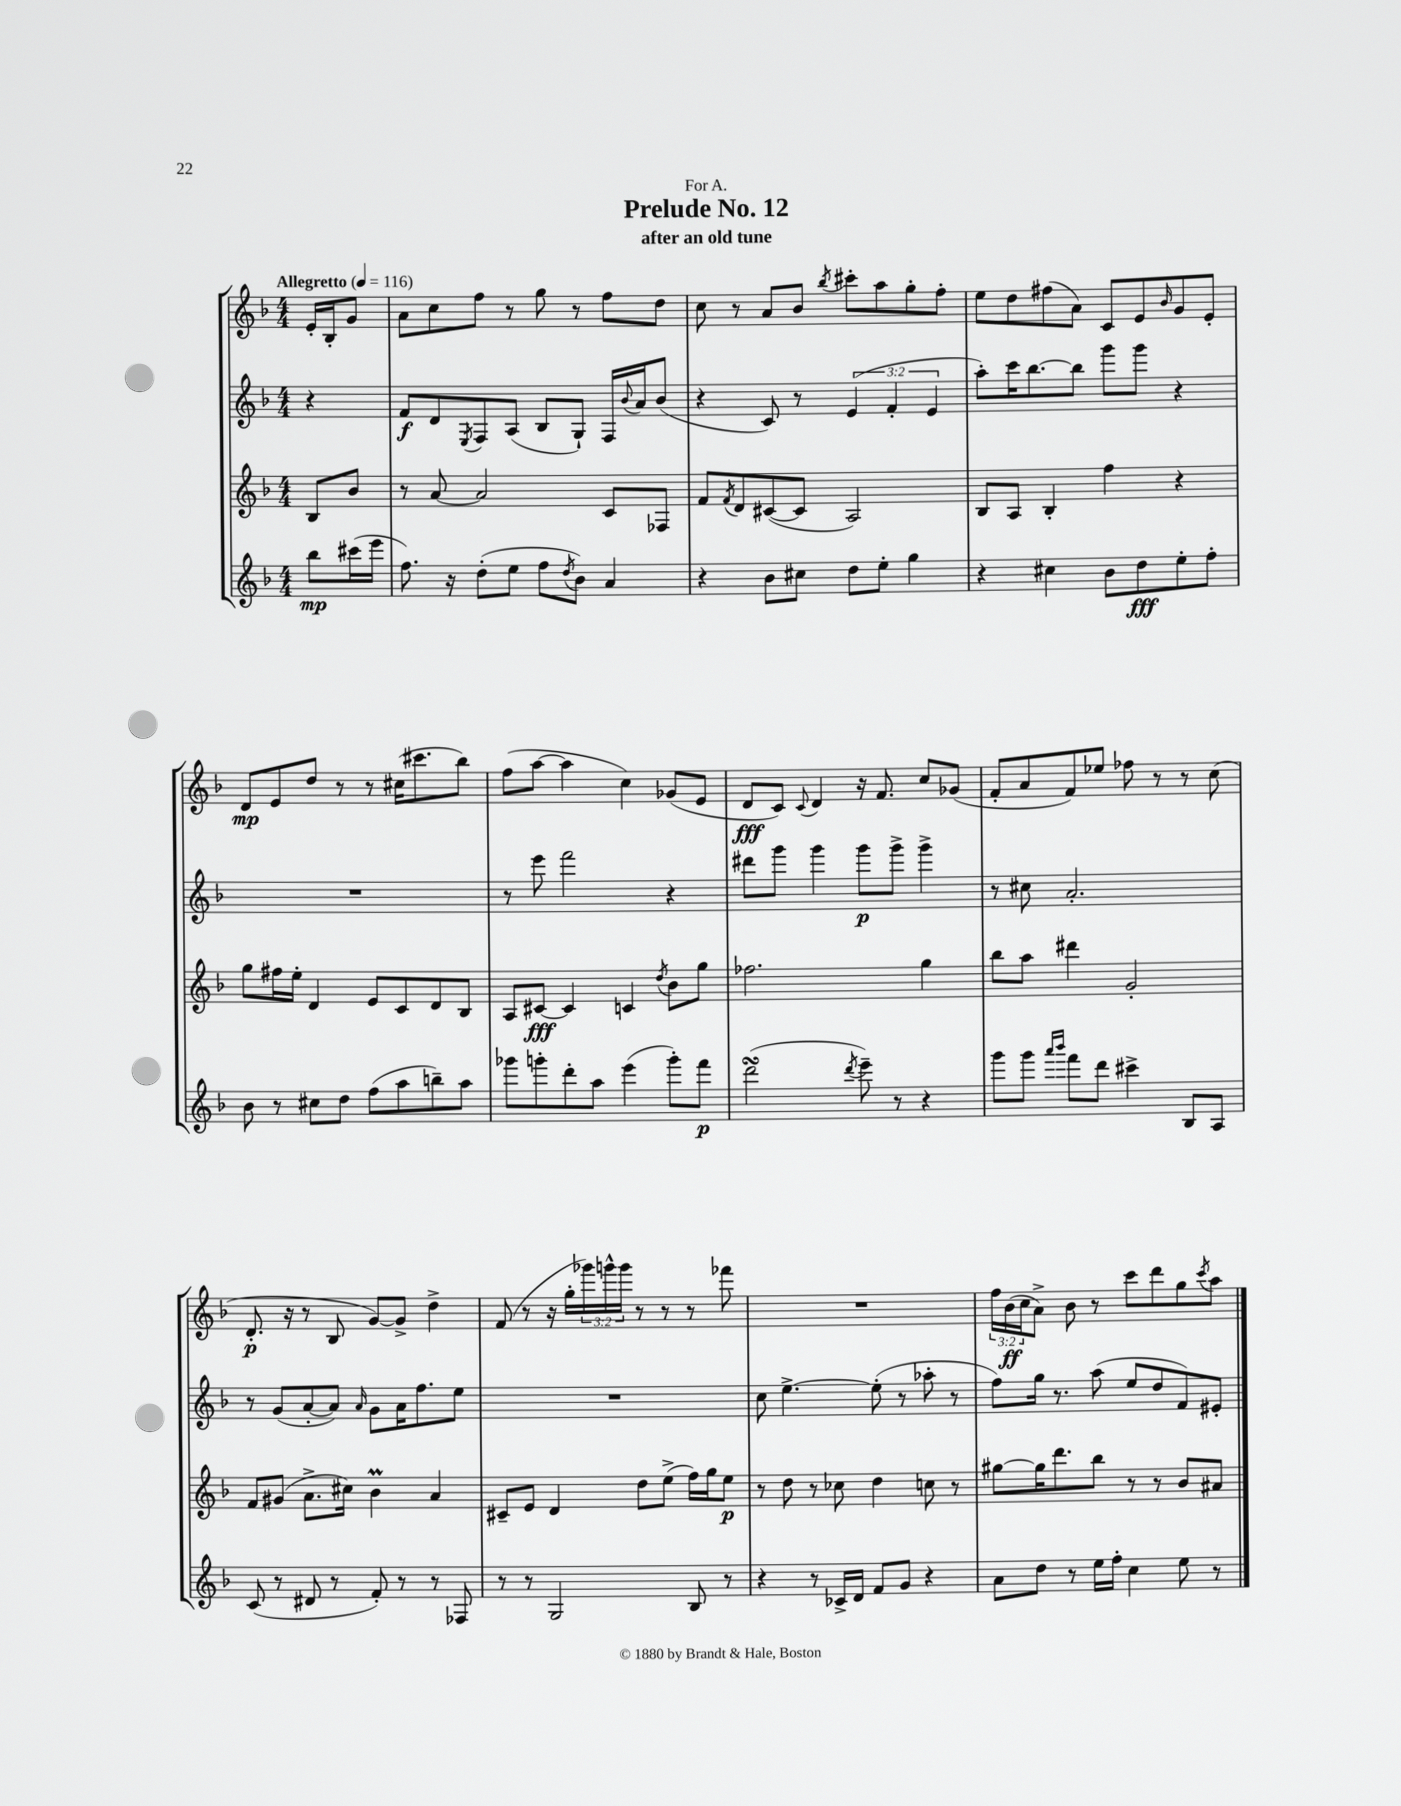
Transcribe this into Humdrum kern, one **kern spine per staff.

**kern	**kern	**kern	**kern
*staff4	*staff3	*staff2	*staff1
*clefG2	*clefG2	*clefG2	*clefG2
*k[b-]	*k[b-]	*k[b-]	*k[b-]
*M4/4	*M4/4	*M4/4	*M4/4
*MM116	*MM116	*MM116	*MM116
8bb-	8B-	4r	16e'
.	.	.	16B-'
(16ccc#	8b-	.	8g
16eee	.	.	.
=	=	=	=
8.ff)	8r	8f	8a
.	[8a	8d	8cc
16r	.	.	.
.	.	8qE	.
(8dd'	2a]	8F	8ff
8ee	.	(8A	8r
8ff	.	8B-	8gg
8qdd	.	.	.
8b-)	.	8G`)	8r
4a	8c	16F	8ff
.	.	8qqb-	.
.	.	16a	.
.	8F-	(8b-	8dd
=	=	=	=
4r	8f	4r	8cc
.	8qf	.	.
.	8d	.	8r
8b-	([8c#	8c)	8a
8cc#	8c#]	8r	8b-
.	.	.	8qbb-
8dd	2A)	(6e	8ccc#'
8ee'	.	.	8aa
.	.	6f'	.
4gg	.	.	8gg'
.	.	6e	.
.	.	.	8ff'
=	=	=	=
4r	8B-	8aa')	8ee
.	8A	16ccc	8dd
.	.	[8.bb-	.
4cc#	4B-'	.	(8ff#
.	.	8bb-]	8a)
8b-	4ff	8ggg	8c
8dd	.	8ggg	8e
.	.	.	16qqb-
8ee'	4r	4r	8g
8ff'	.	.	8e'
=	=	=	=
8b-	8gg	1r	8d
8r	16ff#	.	8e
.	16ee'	.	.
8cc#	4d	.	8dd
8dd	.	.	8r
(8ff	8e	.	8r
8aa	8c	.	(16cc#
.	.	.	8.ccc#
8bb~)	8d	.	.
8aa	8B-	.	8bb-)
=	=	=	=
8ggg-	8A	8r	(8ff
8ggg'	[8c#	8eee	[8aa
8ddd'	4c#]	2fff	4aa]
8aa	.	.	.
(4eee	4c	.	4cc)
.	8qdd	.	.
8ggg')	8b-	4r	(8g-
8fff	8gg	.	8e
=	=	=	=
(2ddd	2.ff-	8ddd#	8d
.	.	8ggg	8c)
.	.	.	8qqc
.	.	4ggg	4d
8qddd	.	.	.
8eee~)	.	8ggg	16r
.	.	.	8.f
8r	.	8ggg^	.
4r	4gg	4ggg^	8cc
.	.	.	(8g-
=	=	=	=
8ggg	8bb-	8r	8f'
8ggg	8aa	8cc#	8a
16qqaaa	.	.	.
16qqbbb-	.	.	.
8fff	4ddd#	2.a'	8f)
8ddd	.	.	8ee-
4ccc#^	2g'	.	8ff-
.	.	.	8r
8B-	.	.	8r
8A	.	.	(8cc
=	=	=	=
(8c	8f	8r	8.d'
8r	(8g#	(8g	.
.	.	.	16r
8d#	8.a^	[8a'	8r
8r	.	8a])	8B-
.	16cc#)	.	.
.	.	16qqa	.
8f')	4b-	8g	[8g)
8r	.	16a	8g^]
.	.	8.ff	.
8r	4a	.	4dd^
8F-	.	8ee	.
=	=	=	=
8r	8c#~	1r	(8f
8r	8e	.	8r
2G	4d	.	16r
.	.	.	16gg'
.	.	.	24ggg-)
.	.	.	24ggg^^
.	.	.	24ggg
.	8dd	.	8r
.	(8ee^	.	8r
8B-	16ff)	.	8r
.	16gg	.	.
8r	8ee	.	8fff-
=	=	=	=
4r	8r	8cc	1r
.	8dd	[4.ee^	.
8r	8r	.	.
16c-^	8cc-	.	.
16d	.	.	.
8f	4dd	(8ee']	.
8g	.	8r	.
4r	8cc	8aa-'	.
.	8r	8r	.
=	=	=	=
8a	[8gg#	8ff)	24ff
.	.	.	(24b-
.	.	.	24cc
8dd	16gg#]	16gg	8a^)
.	8.ddd	8.r	.
8r	.	.	8b-
16ee	8bb-	(8aa	8r
16ff'	.	.	.
4cc	8r	8ee	8ccc
.	8r	8dd	8ddd
8ee	8b-	8f)	8gg
.	.	.	8qccc
8r	8a#	8e#'	8aa
==	==	==	==
*-	*-	*-	*-
